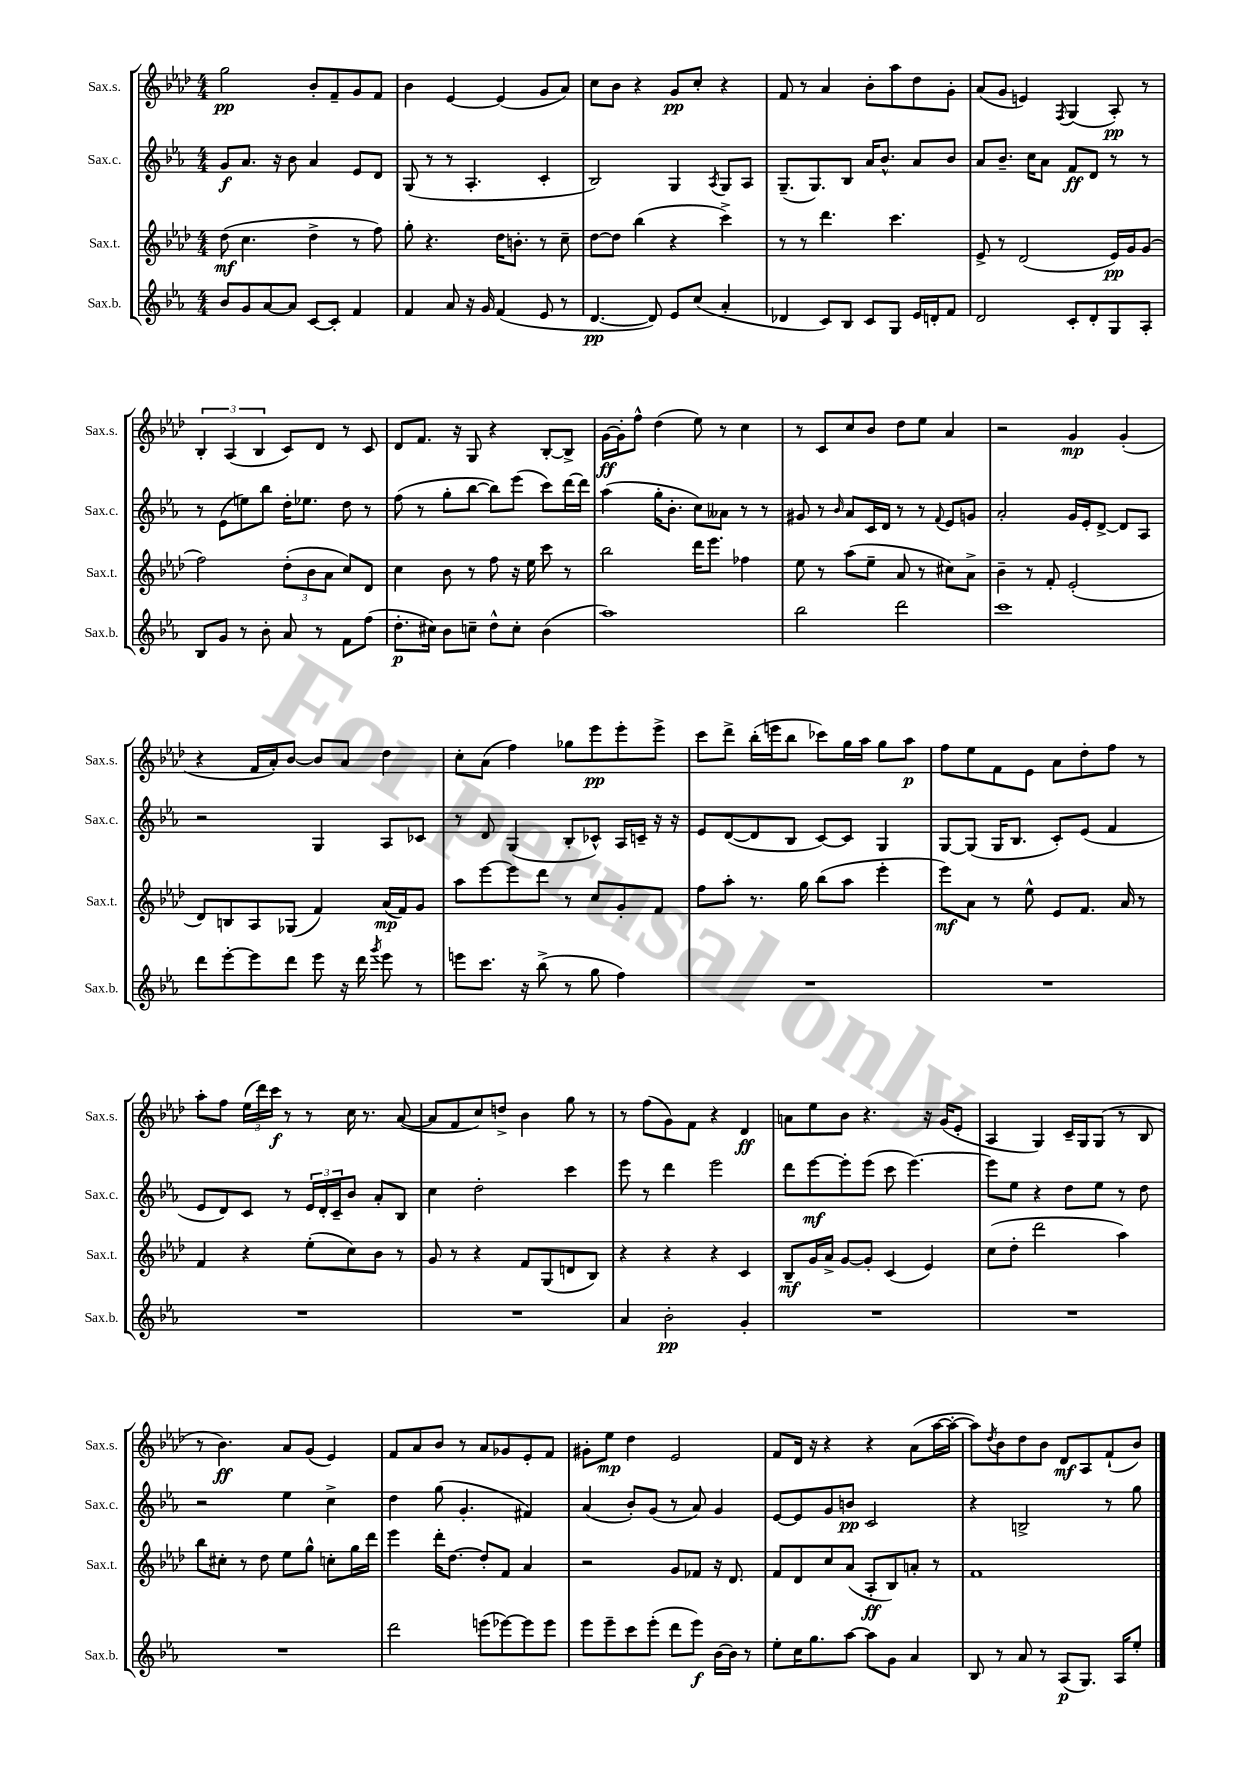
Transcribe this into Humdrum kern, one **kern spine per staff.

**kern	**kern	**kern	**kern
*staff4	*staff3	*staff2	*staff1
*clefG2	*clefG2	*clefG2	*clefG2
*k[b-e-a-]	*k[b-e-a-d-]	*k[b-e-a-]	*k[b-e-a-d-]
*M4/4	*M4/4	*M4/4	*M4/4
8b-/L	(8dd-\	8g/L	2gg\
8g/	4.cc\	8.a-/J	.
[8a-/	.	.	.
.	.	16r	.
8a-/]J	.	8b-\	.
[8c/L	4dd-^\	4a-/	8b-'/L
8c'/]J	.	.	8f~/
4f/	8r	8e-/L	8g/
.	8ff\)	8d/J	8f/J
=	=	=	=
4f/	8gg'\	(8G/	4b-\
.	4.r	8r	.
8a-/	.	8r	[4e-/
16r	.	4.A-'/	.
16g/	.	.	.
(4f/	16dd-\LK	.	(4e-/]
.	8.b'\J	.	.
8e-/	8r	4c'/	8g/L
8r	8cc~\	.	8a-/J)
=	=	=	=
[4.d/	[8dd-\L	2B-/)	8cc\L
.	8dd-\]J	.	8b-\J
.	(4bb-\	.	4r
8d/])	.	.	.
8e-/L	4r	4G/	8g/L
(8cc/J	.	.	8cc'/J
.	.	8qA-/	.
4a-'/	4ccc^\)	8G/L	4r
.	.	8A-/J	.
=	=	=	=
4d-/	8r	(8.G~/L	8f/
.	8r	.	8r
.	.	8.G/)	.
8c/L)	4.ddd-\	.	4a-/
8B-/J	.	8B-/J	.
8c/L	.	16a-/LK	8b-'\L
.	.	8.b-^^/J	.
8G/J	4.ccc\	.	8aa-\
16e-/LL	.	8a-/L	8dd-\
16d'/J	.	.	.
8f/J	.	8b-/J	8g'\J
=	=	=	=
2d/	8e-^/	8a-/L	(8a-/L
.	8r	8.b-~/J	8g/J
.	(2d-/	.	4e/)
.	.	16cc\LK	.
.	.	8a-\J	.
.	.	.	8qF/
8c'/L	.	8f/L	(4G/
8d'/	.	8d/J	.
8G/	16e-/LL)	8r	8A-'/)
.	16g/J	.	.
8A-'/J	(8g/J	8r	8r
=	=	=	=
8B-/L	2ff\)	8r	6B-'/
8g/J	.	(8e-\L	.
.	.	.	(6A-/
8r	.	8ee\)	.
.	.	.	6B-/
8b-'\	.	8bb-\J	.
8a-/	(12dd-'\L	16dd'\LK	8c/L)
.	.	8.ee-\J	.
.	12b-\	.	.
8r	.	.	8d-/J
.	12a-\J	.	.
8f\L	8cc/L)	8dd\	8r
(8ff\J	8d-/J	8r	8c/
=	=	=	=
8.dd'\L	4cc\	(8ff\	8d-/L
.	.	8r	8.f/J
16cc#\Jk)	.	.	.
8b-\L	8b-\	8gg'\L	.
.	.	.	16r
8cc~\J	8r	[8bb-\J	8G/
8dd^^\L	8ff\	8bb-\]L)	4r
8cc'\J	16r	(8eee-\J	.
.	16ee-\	.	.
(4b-\	8ccc\	8ccc\L)	[8B-'/L
.	8r	[16ddd\L	8B-^/]J
.	.	16ddd\]JJ	.
=	=	=	=
1aa-)	2bb-\	(4aa-\	[16g\LL
.	.	.	16g'\]J
.	.	.	8ff^^\J
.	.	16gg'\LK	(4dd-\
.	.	8.b-'\J	.
.	16ddd-\LK	8cc\L)	8ee-\)
.	8.eee-\J	.	.
.	.	8a--\J	8r
.	4ff-\	8r	4cc\
.	.	8r	.
=	=	=	=
2bb-\	8ee-\	8g#/	8r
.	8r	8r	8c/L
.	.	16qqb-/	.
.	(8aa-\L	8a-/L	8cc/
.	8ee-~\J	16c/L	8b-/J
.	.	16d/JJ	.
2ddd\	8a-/	8r	8dd-\L
.	8r	8r	8ee-\J
.	.	8qqf/	.
.	8cc#\L)	8e-/L	4a-/
.	8a-^\J	8g/J	.
=	=	=	=
1ccc	4b-~\	2a-'/	2r
.	8r	.	.
.	8f'/	.	.
.	(2e-'/	16g/LL	4g/
.	.	16e-'/J	.
.	.	[8d^/J	.
.	.	8d/]L	(4g'/
.	.	8A-/J	.
=	=	=	=
8ddd\L	8d-/L)	2r	4r
[8eee-'\	8B/	.	.
8eee-\]	8A-/	.	16f/LL
.	.	.	16a-'/J)
8ddd\J	(8G-/J	.	[8b-/J
8eee-\	4f/)	4G/	8b-/]L
16r	.	.	8a-/J
16ddd\	.	.	.
8qggg/	.	.	.
8eee-\	(16a-/LL	8A-/L	4dd-\
.	16f/J)	.	.
8r	8g/J	8c-/J	.
=	=	=	=
8eee\L	8aa-\L	8r	8cc'\L
8.ccc\J	[8eee-\	8d/	(8a-\J
.	8eee-\]	(4G/	4ff\)
16r	.	.	.
(8bb-^\	8ddd-\J	.	.
8r	8r	8B-'/L	8gg-\L
8gg\	8cc/L	8c-^^/J)	8eee-\
4ff\)	8g'/	16A-/LL	8eee-'\
.	.	16c~/JJ	.
.	8f/J	16r	8eee-^\J
.	.	16r	.
=	=	=	=
1r	8ff\L	8e-/L	8ccc\L
.	8aa-'\J	([8d/	8ddd-^\J
.	8.r	8d/]	(16bb-'\LL
.	.	.	16eee\J
.	.	8B-/J	8bb-\J
.	16gg\	.	.
.	(8bb-\L	[8c/L)	8ccc-\L)
.	8aa-\J	8c/]J	16gg\L
.	.	.	16aa-\JJ
.	4eee-'\	4G/	8gg\L
.	.	.	8aa-\J
=	=	=	=
1r	8eee-\L)	[8G/L	8ff\L
.	8a-\J	(8G/]J	8ee-\
.	8r	16G/LK	8f\
.	.	8.B-/J	.
.	8ee-^^\	.	8e-\J
.	8e-/L	8c'/L)	8a-\L
.	8.f/J	(8e-/J	8dd-'\
.	.	4f/	8ff\J
.	16a-/	.	.
.	8r	.	8r
=	=	=	=
1r	4f/	8e-/L	8aa-'\L
.	.	8d/)	8ff\J
.	4r	8c/J	(24ee-\LL
.	.	.	24ddd-\)
.	.	.	24ccc\JJ
.	.	8r	8r
.	(8ee-'\L	24e-/LL	8r
.	.	24d'/	.
.	.	24c~/J	.
.	8cc\)	8b-/J	16cc\
.	.	.	8.r
.	8b-\J	8a-'/L	.
.	8r	8B-/J	([8a-/
=	=	=	=
1r	8g/	4cc\	8a-/]L
.	8r	.	8f/
.	4r	2dd'\	8cc/)
.	.	.	8dd^/J
.	8f/L	.	4b-\
.	(8G/	.	.
.	8d/	4ccc\	8gg\
.	8B-/J)	.	8r
=	=	=	=
4a-/	4r	8eee-\	8r
.	.	8r	(8ff\L
2b-'\	4r	4ddd\	8g\)
.	.	.	8f\J
.	4r	2eee-\	4r
4g'/	4c/	.	4d-/
=	=	=	=
1r	8B-~/L	8ddd\L	8a\L
.	16g/L	[8eee-\	8ee-\
.	16a-^/JJ	.	.
.	[8g/L	8eee-'\]	8b-\J
.	8g'/]J	(8eee-\J	4.r
.	(4c/	8ccc\	.
.	.	[4.eee-\)	.
.	4e-/)	.	16r
.	.	.	(16g/LK
.	.	.	8e-'/J
=	=	=	=
1r	(8cc\L	8eee-\]L	4A-/
.	8dd-'\J	8ee-\J	.
.	2ddd-\	4r	4G/)
.	.	8dd\L	16c~/LL
.	.	.	16G/J
.	.	8ee-\J	(8G/J
.	4aa-\)	8r	8r
.	.	8dd\	8B-/
=	=	=	=
1r	8bb-\L	2r	8r
.	8cc#'\J	.	4.b-\)
.	8r	.	.
.	8dd-\	.	.
.	8ee-\L	4ee-\	8a-/L
.	8gg^^\J	.	(8g/J
.	8cc'\L	4cc^\	4e-/)
.	16gg\L	.	.
.	16ddd-\JJ	.	.
=	=	=	=
2ddd\	4eee-\	4dd\	8f/L
.	.	.	8a-/
.	16ddd-'\LK	(8gg\	8b-/J
.	[8.dd-\J	.	.
.	.	4.g'/	8r
(8eee\L	8dd-'/]L	.	8a-/L
[8eee-\)	8f/J	.	8g-/
8eee-\]	4a-/	4f#/)	8e-'/
8eee-\J	.	.	8f/J
=	=	=	=
8eee-\L	2r	(4a-/	8g#'\L
8eee-~\	.	.	8ee-\J
8ccc\	.	8b-'/L)	4dd-\
(8eee-'\J	.	(8g/J	.
8ddd\L	8g/L	8r	2e-/
8eee-\J)	8f-/J	8a-/)	.
[16b-\LL	16r	4g/	.
16b-\]JJ	8.d-/	.	.
8r	.	.	.
=	=	=	=
8ee-'\L	8f/L	[8e-/L	8f/L
16cc\K	8d-/	8e-/]	16d-/Jk
8.gg\	.	.	16r
.	8cc/	8g/	4r
[8aa-\J	(8a-/J	8b/J	.
8aa-\]L	8A-'/L	2c/	4r
8g\J	8B-/)	.	.
4a-/	8a'/J	.	(8a-\L
.	8r	.	[16aa-\L
.	.	.	16aa-'\_JJ
=	=	=	=
8B-/	1f	4r	8aa-\]L)
.	.	.	8qdd-/
8r	.	.	8b-\
8a-/	.	2B^/	8dd-\
8r	.	.	8b-\J
(8A-/L	.	.	8d-/L
8.G/J)	.	.	8A-/
.	.	8r	(8f`/
16A-/LK	.	.	.
8ee-'/J	.	8gg\	8b-/J)
==	==	==	==
*-	*-	*-	*-
